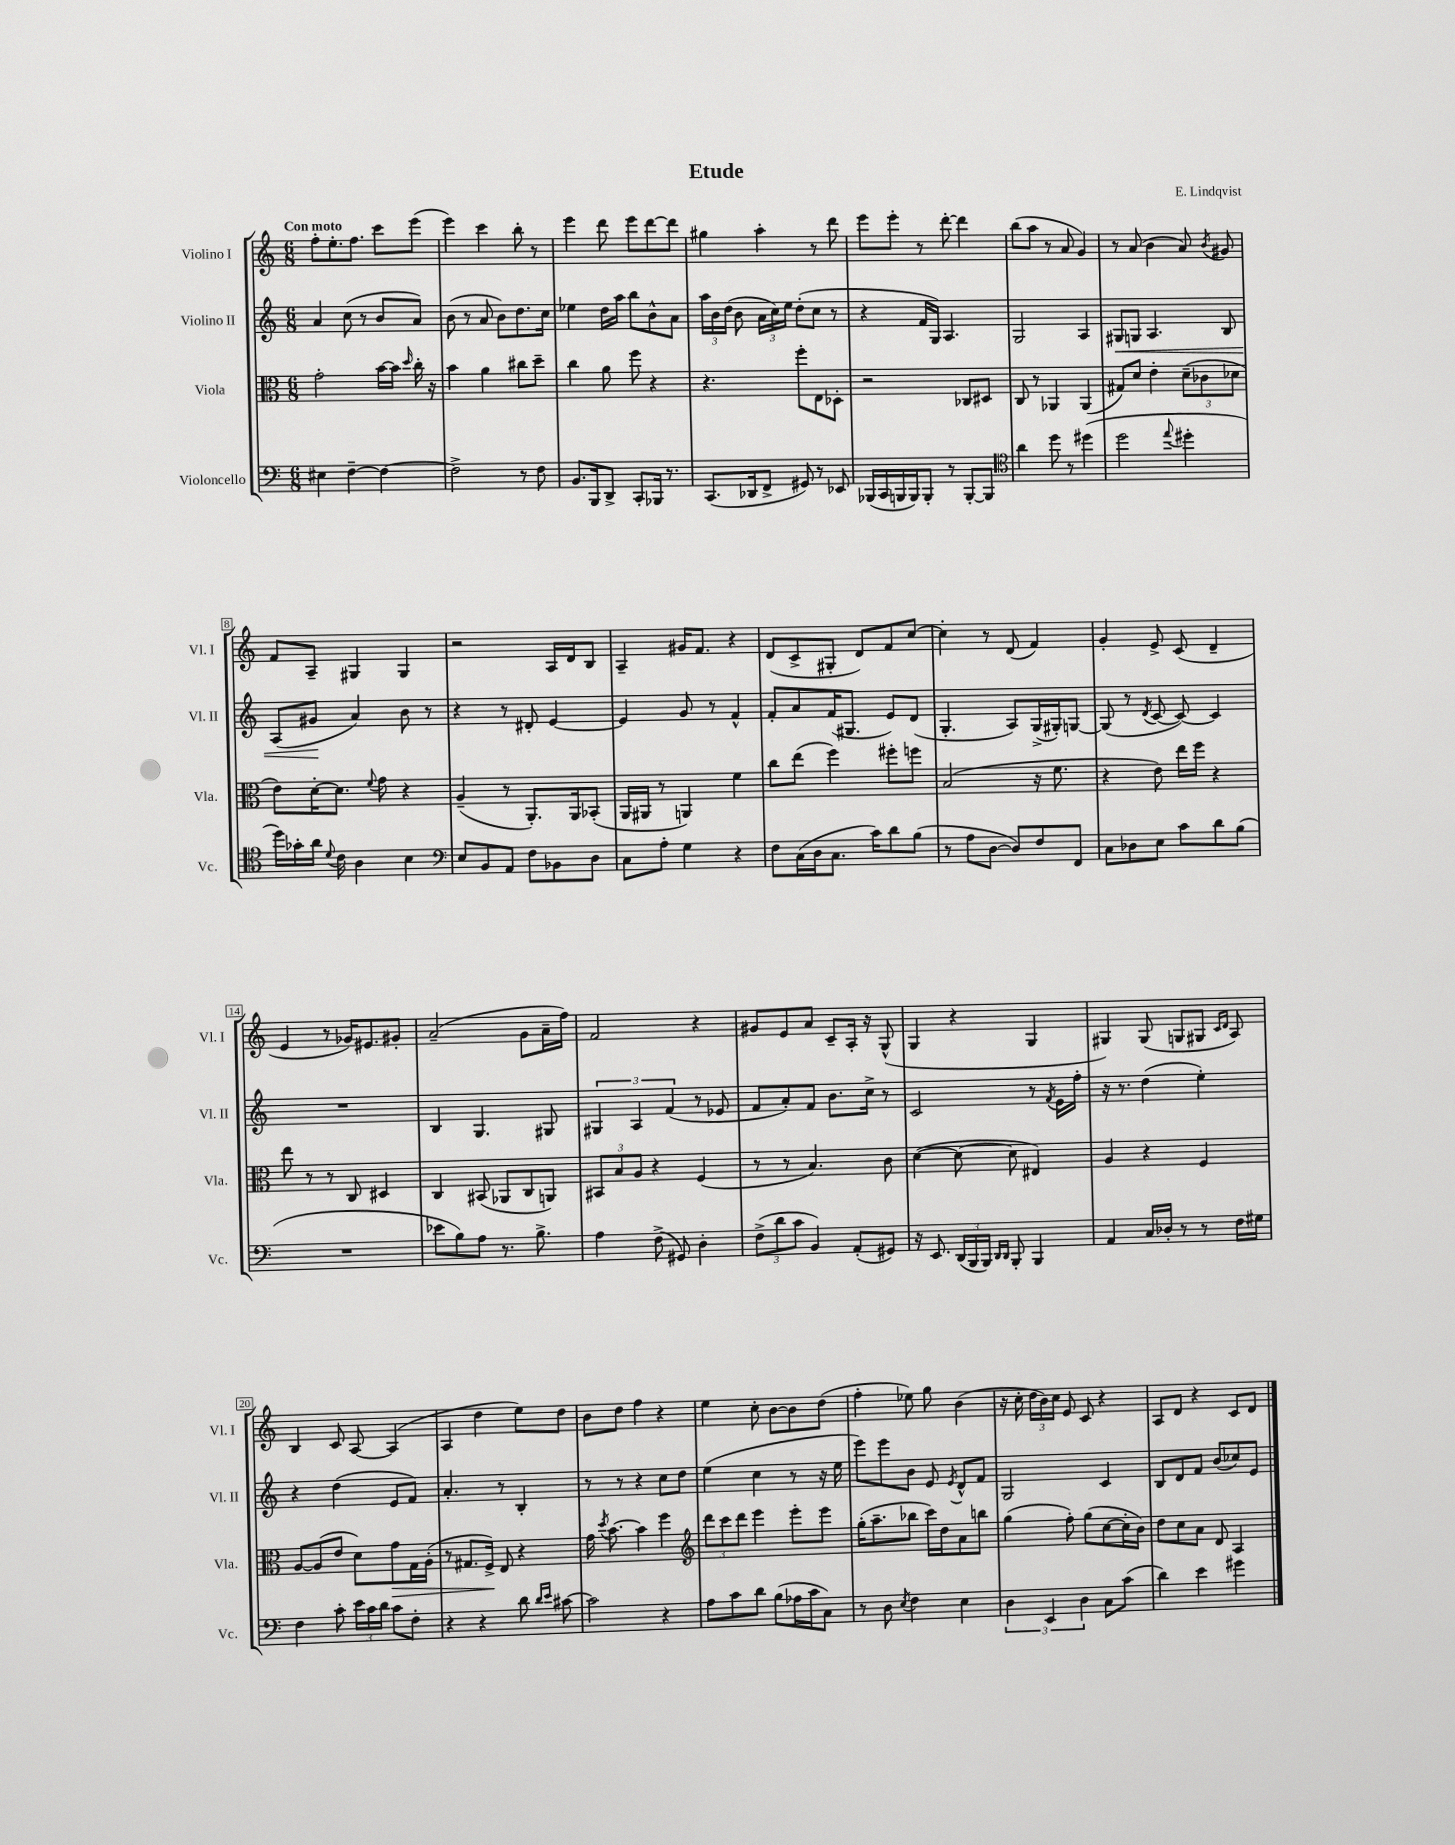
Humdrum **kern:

**kern	**kern	**kern	**kern
*staff4	*staff3	*staff2	*staff1
*clefF4	*clefC3	*clefG2	*clefG2
*k[]	*k[]	*k[]	*k[]
*M6/8	*M6/8	*M6/8	*M6/8
4E#\	2g'\	4a/	8ff'\L
.	.	.	8.ee'\
[4F~\	.	(8cc\	.
.	.	.	8.ff\J
.	.	8r	.
4F\_	[16b\LL	8b/L	8ccc\L
.	16b\]JJ	.	.
.	16qqdd/	.	.
.	16cc'\	8a/J)	(8eee\J
.	16r	.	.
=	=	=	=
2F^\]	4b\	(8b\	4eee\)
.	.	8r	.
.	4a\	8a/	4ccc\
.	.	8b\L)	.
8r	8cc#\L	8.dd\	8bb'\
8F\	8dd~\J	.	8r
.	.	16cc\Jk	.
=	=	=	=
8.BB/L	4cc\	4ee-\	4eee\
16BBB/k	.	.	.
8DD^/J	8a\	16dd\LL	8ddd\
.	.	16aa\JJ	.
8CC'/L	8ff\	8bb\L	8eee\L
16BBB-/Jk	4r	8b^^\	[8ddd\
8.r	.	.	.
.	.	8a\J	8ddd\]J
=	=	=	=
(8.CC/L	4.r	24aa\LL	4gg#\
.	.	24b\	.
.	.	(24dd\JJ	.
.	.	8b\	.
16DD-/k	.	.	.
8FF^/J	.	24a\LL	4aa'\
.	.	24cc\)	.
.	.	24ee\JJ	.
8GG#/)	8ff'\L	(8dd'\L	.
8r	8E\	8cc\J	8r
8EE-/	8D-'\J	8r	8ddd\
=	=	=	=
(16BBB-/LL	2r	4r	8eee\L
16CC/	.	.	.
16BBB/	.	.	8eee'\J
16BBB/J)	.	.	.
8BBB'/J	.	16f/LL	8r
.	.	16G/JJ)	.
8r	.	4.A/	[8ddd'\
[8BBB'/L	8C-/L	.	4ddd\]
8BBB/]J	8D#/J	.	.
=	=	=	=
*clefC4	*	*	*
4a\	8C/	2G/	(8bb\L
.	8r	.	8aa\J
8dd\	4AA-/	.	8r
8r	.	.	8a/
(4dd#\	(4AA-/	4A/	4g/)
=	=	=	=
2dd\	8G#/L)	8G#/L	8r
.	8d/J	8G/J	(8a/
.	4e'\	4.A/	4b\
8qqee/	.	.	.
4dd#'\	(12d~\L	.	8a/)
.	12c-\	.	.
.	.	.	8qb/
.	.	8B/	8g#/
.	12d-\J	.	.
=	=	=	=
16dd\LL)	8e\L)	(8A/L	8f/L
16g-'\	.	.	.
16a\JJ	[16d'\K	8g#/J	8A~/J
8qqd/	.	.	.
16c\	8.d\]J	.	.
4A\	.	4a/)	4G#/
.	8qqf/	.	.
.	8g\	.	.
4B\	4r	8b\	4G#/
.	.	8r	.
=	=	=	=
*clefF4	*	*	*
8E/L	(4A~/	4r	2r
8BB/	.	.	.
8AA/J	8r	8r	.
8F\L	8.AA'/L)	8d#'/	.
8BB-\	.	[4e/	16A/LL
.	16AA/k	.	16d/J
8D\J	(8BB-'/J	.	8B/J
=	=	=	=
8C\L	16AA/LL	4e/]	4A~/
.	16AA#/JJ	.	.
8A'\J	8r	.	.
4G\	4AA/)	8g/	16g#/LK
.	.	.	8.f/J
.	.	8r	.
4r	4f\	4f^^/	4r
=	=	=	=
8F\L	8cc\L	8f'/L	(8d/L
(16C\L	(8ee\J	8a/	8c^/
16D\J	.	.	.
8.C\J	4ff\)	(16f/K	8G#'/J
.	.	8.G#/J	.
.	.	.	8d/L)
16c\LK)	.	.	.
8d\	8ff#'\L	8e/L)	8f/
(8B\J	8ff\J	(8d/J	[8cc/J
=	=	=	=
8r	(2B/	4.G'/	4cc'\]
8A\L	.	.	.
[8D\J	.	.	8r
8D/]L)	.	8A/L)	(8d/
8F/	16r	(16G^/L	4f/)
.	8.f\	16G#'/J)	.
8FF/J	.	[8G/J	.
=	=	=	=
8C\L	4r	(8G/]	4g'/
8D-\	.	8r	.
.	.	8qd/	.
8E\J	8e\)	[8c/	8e^/
8c\L	16ee\LL	8c/_)	(8c/
.	16ff\JJ	.	.
8d\	4r	4c/]	4d~/
(8B\J	.	.	.
=	=	=	=
2.r	8ee\	2.r	4e/
.	8r	.	.
.	8r	.	8r
.	8C/	.	16g-/LK)
.	.	.	8.e#/
.	4D#/	.	.
.	.	.	8g#'/J
=	=	=	=
8e-\L	4C/	4B/	(2a~/
8B\)	.	.	.
8A\J	(8BB#/	4.G/	.
8.r	8AA-/L	.	.
.	8C/	.	8g\L
8.B^\	.	.	.
.	8AA/J)	8G#/	16a~\L
.	.	.	16ff\JJ)
=	=	=	=
4A\	12BB#/L	6G#/	2f/
.	12B/	.	.
.	12A/J	6A/	.
(8F^\	4r	.	.
.	.	(6f/	.
8GG#/)	.	.	.
4D'\	(4F/	8r	4r
.	.	8e-/	.
=	=	=	=
(12F^\L	8r	8f/L	8g#/L
12d\	.	.	.
.	8r	8a'/)	8e/
12c\J	.	.	.
4BB/)	4.B/)	8f/J	8a/J
.	.	8.b\L	8c~/L
(8AA'/L	.	.	16A'/Jk
.	.	16cc^\Jk	16r
8GG#/J)	8c\	8r	(8G^^/
=	=	=	=
16r	([4d\	2c/	4G/
8.EE/	.	.	.
(24DD/LL	8d\_	.	4r
24BBB/	.	.	.
24BBB/JJ)	.	.	.
16qqDD/LL	.	.	.
16qqDD/JJ	.	.	.
8BBB'/	8d\]	.	.
4BBB/	4E#/)	8r	4G/
.	.	8qf/	.
.	.	16e\LL	.
.	.	16ff'\JJ	.
=	=	=	=
4AA/	4A/	16r	4G#/)
.	.	8.r	.
16C/LL	4r	(4dd\	(8G#/
16D-'/JJ	.	.	.
8r	.	.	8G/L
8r	4F/	4ee'\)	8G#/J
.	.	.	16qqc/LL
.	.	.	16qqd/JJ
16F\LL	.	.	8A/)
16G#\JJ	.	.	.
=	=	=	=
4F\	[8A/L	4r	4B/
.	(8A/]	.	.
8c'\	8e/J	(4dd\	8c/
24e\LL	8d\L)	.	[8A/
24c\	.	.	.
24d\JJ	.	.	.
8c\L	8g\	8e/L	(4A/]
8F'\J	16G\L	8f/J)	.
.	(16A'\JJ	.	.
=	=	=	=
4r	8r	4.a'/	4A/
.	8.G#/L	.	.
4r	.	.	4dd\
.	16F^/Jk)	.	.
.	8E/	8r	.
8d\	4r	4B'/	8ee\L)
16qqd/LL	.	.	.
16qqe/JJ	.	.	.
[8c#\	.	.	8dd\J
=	=	=	=
2c#\]	16g\	8r	8b\L
.	8qdd/	.	.
.	[8.b\	.	.
.	.	8r	8dd\J
.	4b\]	4r	4ff\
4r	4ff\	8cc\L	4r
.	.	8dd\J	.
=	=	=	=
*	*clefG2	*	*
8A\L	12ddd\L	(4ee\	4ee\
.	12ccc\	.	.
8c\	.	.	.
.	12ddd\J	.	.
8d\J	4eee\	4cc\	8cc'\
(8B\L	.	.	[8b\L
16A-\L	8eee'\L	8r	8b\]
16c\J	.	.	.
8C\J)	8eee\J	16r	(8dd\J
.	.	16ee\	.
=	=	=	=
8r	(16gg'\LK	8eee\L)	4ff'\
.	8.aa~\	.	.
8D\	.	8eee\	.
8qE/	.	.	.
4F\	8bb-\J	8b\J	8ee-\)
.	16ccc\LL)	8e/	8gg\
.	16dd\J	.	.
.	.	8qe/	.
4E\	8a\	8d^^/L	(4b\
.	8bb\J	8f/J	.
=	=	=	=
6D\	(4gg\	2G/	16r
.	.	.	16cc'\
.	.	.	24dd\LL
6EE/	.	.	24b\)
.	.	.	24cc\JJ
.	8ff'\)	.	8e/
6D\	.	.	.
.	(8gg\L	.	8c/
8C\L	[8cc\	4c/	4r
(8c\J	16cc'\]L	.	.
.	16b\JJ)	.	.
=	=	=	=
4d\)	8dd\L	8B/L	8A/L
.	8cc\	8d/	8d/J
4e\	8a\J	8f/J	4r
.	8d/	(8b/L	.
4g#\	4A/	8cc-/)	8c/L
.	.	8e/J	8d/J
==	==	==	==
*-	*-	*-	*-
